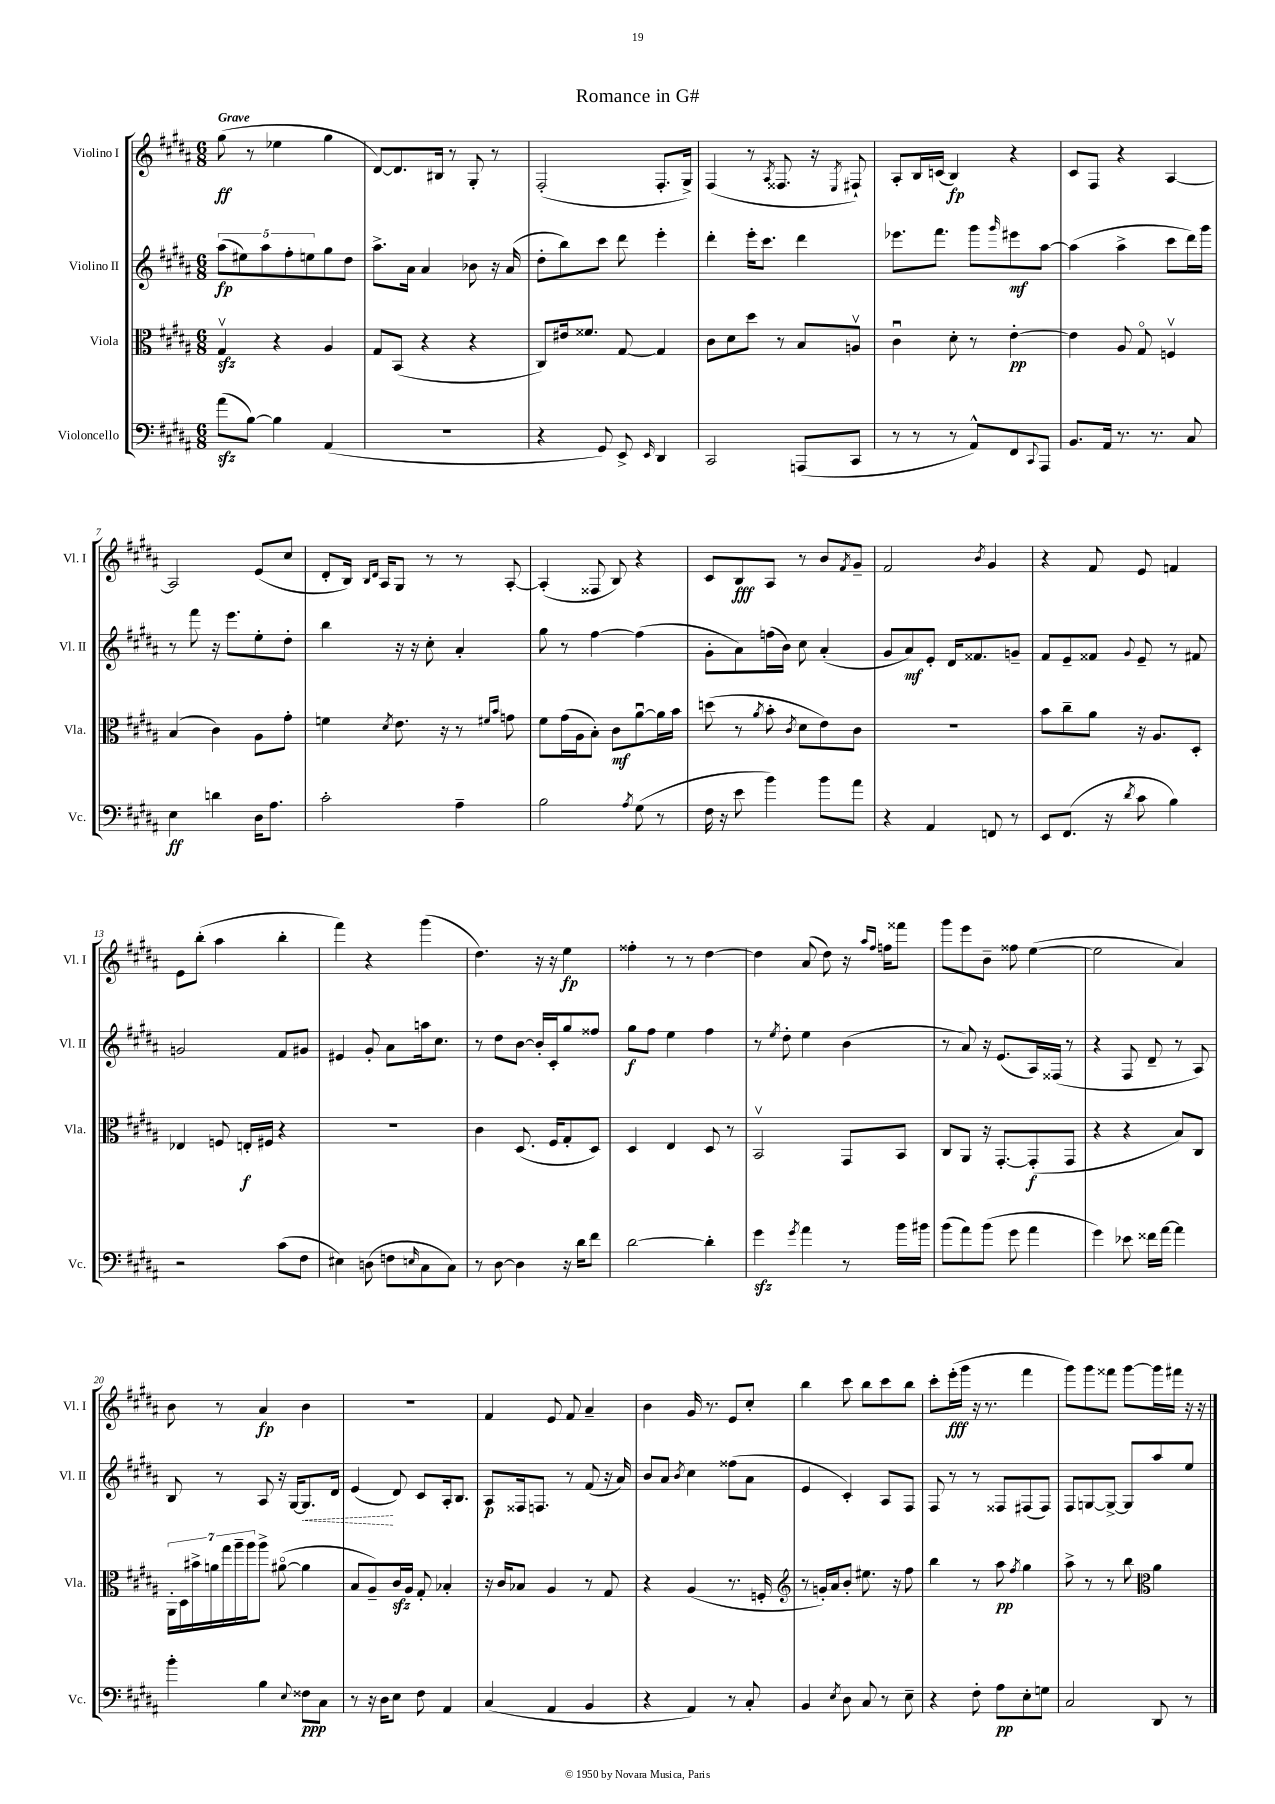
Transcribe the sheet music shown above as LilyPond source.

\header { title = "Romance in G#" }
<<
\new StaffGroup <<
\new Staff = "s0" \with { instrumentName = "Violino I" shortInstrumentName = "Vl. I" } {
    \clef treble \key b \major \numericTimeSignature \time 6/8 \tempo "Grave"
    gis''8\ff( r8 ees''4 gis''4 |
    dis'8~) dis'8. bis16 r8 gis8-. r8 |
    fis2-.( fis8.-. gis16->) |
    fis4( r8 \acciaccatura { ais8 } fisis8. r16 \acciaccatura { e8 } fis8-!) |
    ais8-. b16 c'16( b4\fp) r4 |
    cis'8 fis8 r4 ais4~ |
    ais2 e'8( cis''8 |
    dis'8-. b16) \grace { b16 dis'16 } ais16 gis8 r8 r8 ais8~-. |
    ais4-.( fisis8 b8) r4 |
    cis'8 b8\fff ais8 r8 b'8 \acciaccatura { fis'8 } gis'8-- |
    fis'2 \acciaccatura { b'8 } gis'4 |
    r4 fis'8 e'8 f'4 |
    e'8 b''8-.( ais''4 b''4-. |
    fis'''4) r4 gis'''4( |
    dis''4.) r16 r16 e''4\fp |
    fisis''4-. r8 r8 dis''4~ |
    dis''4 ais'8( dis''8) r16 \grace { ais''16 fis''16 } f''16 fisis'''8 |
    gis'''8 e'''8 b'8-- fisis''8 e''4~( |
    e''2 ais'4) |
    b'8 r8 ais'4\fp b'4 |
    R2. |
    fis'4 e'8 fis'8 ais'4-- |
    b'4 gis'16 r8. e'8 cis''8-. |
    b''4 cis'''8 b''8 cis'''8 b''8 |
    cis'''8-. e'''16-.\fff( gis'''16 r16 r8. fis'''4 |
    gis'''8) gis'''8 fisis'''8 gis'''8~ gis'''16 fis'''16 r16 r16 \bar "|." |
}
\new Staff = "s1" \with { instrumentName = "Violino II" shortInstrumentName = "Vl. II" } {
    \clef treble \key b \major \numericTimeSignature \time 6/8
    \tuplet 5/4 { ais''8\fp( eis''8) ais''8 fis''8-. e''8 } gis''8 dis''8 |
    ais''8.-> ais'16 ais'4 bes'8 r16 ais'16( |
    dis''8-. b''8) cis'''8 dis'''8 e'''4-. |
    dis'''4-. e'''16-. cis'''8. dis'''4 |
    ees'''8. fis'''8. gis'''8 \grace { gis'''16 } eis'''8\mf ais''8~ |
    ais''4( ais''4-> cis'''8 dis'''16) gis'''16 |
    r8 fis'''8 r16 e'''8. e''8-. dis''8-. |
    b''4 r16 r16 cis''8-. ais'4-. |
    gis''8 r8 fis''4~ fis''4( |
    gis'8-. ais'8) f''16( b'16) cis''8 ais'4-.( |
    gis'8 ais'8\mf) e'8-. dis'16 fisis'8. g'8-- |
    fis'8 e'8-- fisis'8 \appoggiatura { gis'8 } e'8-- r8 fis'8 |
    g'2 fis'8 gis'8 |
    eis'4 gis'8-. ais'8 a''16 cis''8. |
    r8 dis''8 b'8~ b'16-. cis'16-. gis''8 fisis''8 |
    gis''8\f fis''8 e''4 fis''4 |
    r8 \acciaccatura { e''8 } dis''8-. e''4 b'4( |
    r8 ais'8) r16 e'8.( ais16) fisis16( r8 |
    r4 fis8 dis'8-- r8 ais8) |
    b8 r8 ais8 r16 gis16~ \once \override Hairpin.style = #'dashed-line gis8.\< dis'16 |
    e'4\!( dis'8) cis'8 ais16-. b8. |
    ais8\p fisis16 f8. r8 fis'8( r16 ais'16) |
    b'8 ais'8 \acciaccatura { b'8 } cis''4 fisis''8( ais'8 |
    e'4 cis'4-.) ais8 fis8 |
    fis8 r8 r8 fisis8 fis8( fis8) |
    fis8 g8~ g8~-> g8 ais''8 e''8 \bar "|." |
}
\new Staff = "s2" \with { instrumentName = "Viola" shortInstrumentName = "Vla." } {
    \clef alto \key b \major \numericTimeSignature \time 6/8
    gis4\upbow\sfz r4 ais4 |
    gis8 b,8( r4 r4 |
    cis8) eis'16 fisis'8. gis8~ gis4 |
    cis'8 dis'8 dis''8 r8 b8 a8\upbow |
    cis'4\downbow dis'8-. r8 e'4~-.\pp |
    e'4 ais8 gis8\flageolet f4\upbow |
    b4( cis'4) ais8 gis'8-. |
    f'4 \acciaccatura { dis'8 } e'8. r16 r8 \grace { fis'16 b'16 } g'8 |
    fis'8 gis'16( ais16 b8-.) cis'8\mf ais'8~\downbow ais'16 b'16 |
    d''8( r8 \acciaccatura { ais'8 } b'8-. \acciaccatura { cis'8 } dis'8 e'8) cis'8 |
    R2. |
    b'8 cis''8-- ais'8 r16 ais8. dis8-. |
    ees4 f8 e16-.\f fis16 r4 |
    R2. |
    cis'4 dis8.( fis16 gis8-. dis8) |
    dis4 e4 dis8 r8 |
    b,2\upbow gis,8 b,8 |
    cis8 ais,8 r16 gis,8.~-. gis,8-.\f( gis,8 |
    r4 r4 b8) cis8 |
    \tuplet 7/4 { ais,16-. dis16 bis'16-> a'16 gis''16 ais''16-- ais''16 } ais''8-> ais'8~\flageolet( ais'4 |
    b8 ais8--) cis'16\sfz ais16 gis8-. bes4-. |
    r16 cis'16 bes8 ais4 r8 gis8 |
    r4 ais4( r8. f16-. |
    \clef treble r8 g'16-.) ais'16 b'8-. eis''8. r16 fis''8 |
    b''4 r8 ais''8\pp \acciaccatura { fis''8 } gis''4 |
    ais''8-> r8 r8 b''8 \clef alto ais'4 \bar "|." |
}
\new Staff = "s3" \with { instrumentName = "Violoncello" shortInstrumentName = "Vc." } {
    \clef bass \key b \major \numericTimeSignature \time 6/8
    ais'8\sfz( b8~) b4 ais,4( |
    R2. |
    r4 gis,8) e,8-> \grace { e,16 } dis,4 |
    cis,2 a,,8( cis,8 |
    r8 r8 r8 ais,8-^) fis,8 \appoggiatura { cis,8 } ais,,8 |
    b,8. ais,16 r8. r8. cis8 |
    e4\ff d'4 dis16 ais8. |
    cis'2-. ais4-- |
    b2 \acciaccatura { ais8 } gis8( r8 |
    fis16 r16 e'8 b'4) b'8 ais'8 |
    r4 ais,4 f,8 r8 |
    e,8 fis,8.( r16 \acciaccatura { dis'8 } cis'8 b4) |
    r2 cis'8( fis8 |
    eis4) d8( f8 \grace { e16 } cis8 cis8) |
    r8 dis8~ dis4 r16 dis'16 fis'8 |
    dis'2~ dis'4-. |
    gis'4\sfz \acciaccatura { gis'8 } ais'4 r8 b'16 bis'16 |
    b'8( ais'8) b'8( gis'8 ais'4 |
    gis'4) ees'8 fisis'16 ais'16~ ais'4 |
    b'4-. b4 \appoggiatura { e8 } fisis8\ppp cis8 |
    r8 r16 dis16 e8 fis8 ais,4 |
    cis4( ais,4 b,4 |
    r4 ais,4) r8 cis8-. |
    b,4 \acciaccatura { e8 } dis8 cis8 r8 e8-- |
    r4 fis8-. ais8\pp e8-. g8 |
    cis2 dis,8 r8 \bar "|." |
}
>>
>>
